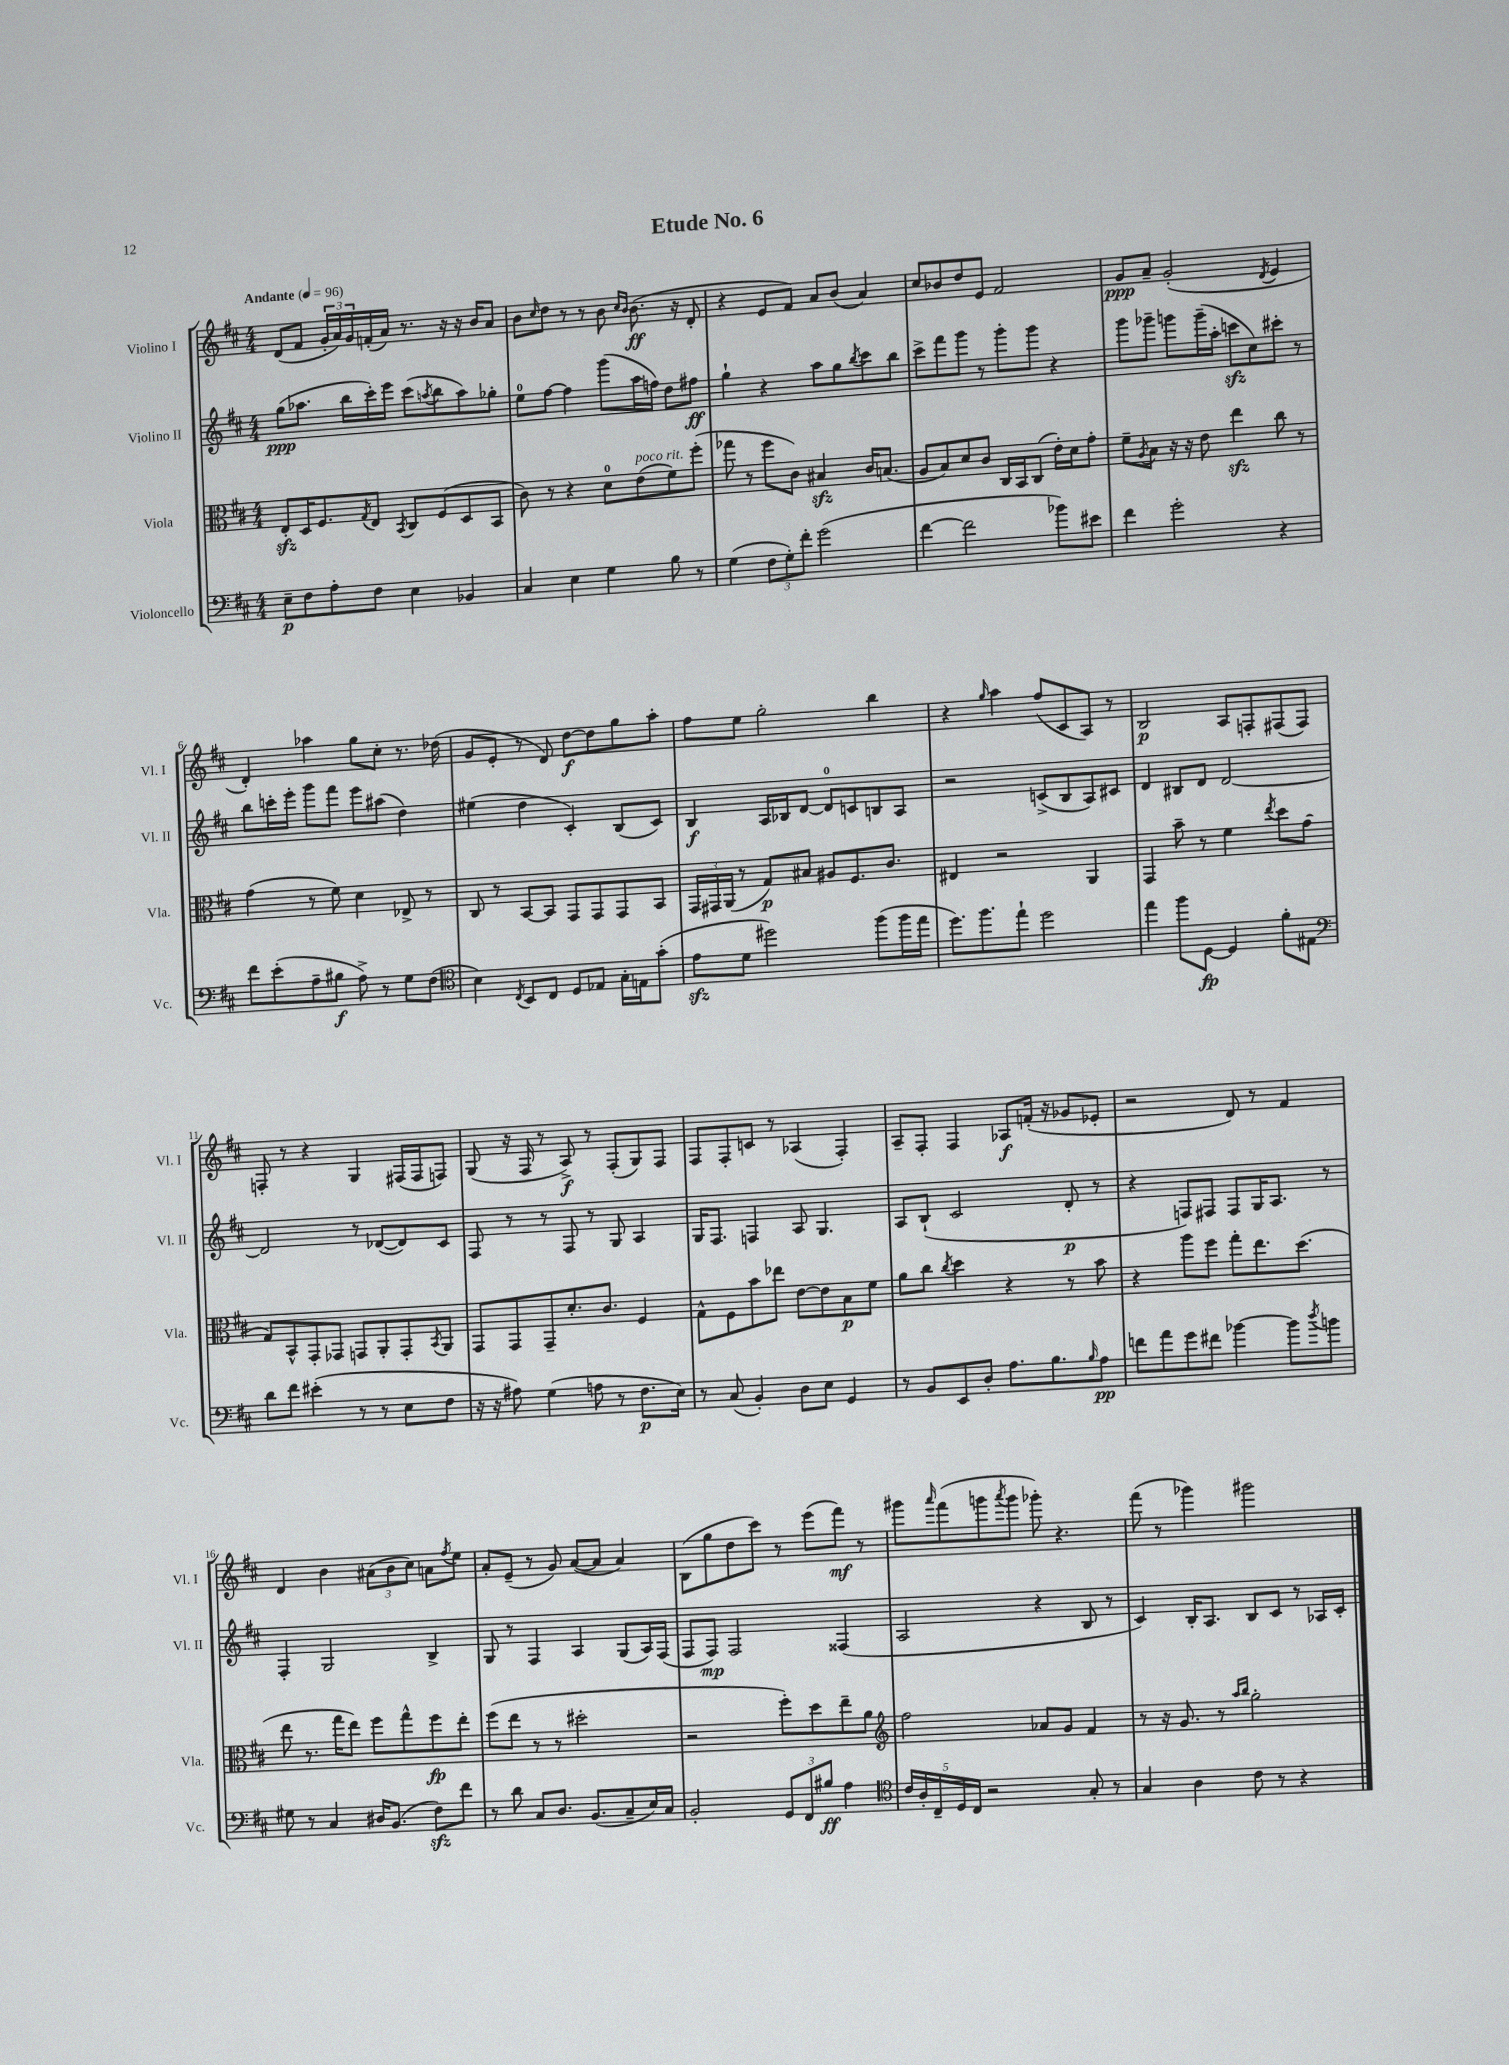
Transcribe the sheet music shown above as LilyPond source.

\header { title = "Etude No. 6" }
<<
\new StaffGroup <<
\new Staff = "s0" \with { instrumentName = "Violino I" shortInstrumentName = "Vl. I" } {
    \clef treble \key d \major \numericTimeSignature \time 4/4 \tempo "Andante" 4 = 96
    d'8( fis'8 \tuplet 3/2 { g'16-. a'16) g'16 } f'16-.( a'16) r8. r16 r16 b'16 a'8 |
    b'8 \grace { cis''16 } d''8 r8 r8 b'8 \grace { cis''16 b'16 } b'8.\ff( r16 d'8-. |
    r4 e'8 fis'8) a'8 b'8( a'4) |
    cis''8 bes'8 d''8 e'8 fis'2 |
    g'8\ppp a'8-- g'2-.( \acciaccatura { d'8 } e'4 |
    d'4-.) aes''4 g''8 cis''8-. r8. des''16( |
    g'8 e'8-. r8 d'8) d''8~\f d''8 g''8 a''8-. |
    fis''8 e''8 g''2-. b''4 |
    r4 \grace { g''16 } a''4 fis''8( cis'8 a8) r8 |
    b2\p a8 f8-. fis8( fis8) |
    f8-. r8 r4 g4 fis16( fis16 f8) |
    g8( r16 fis16 r8 a8->\f) r8 fis8-.( g8) fis8 |
    fis8 fis8-. c'8 r8 aes4( fis4-.) |
    a8-- fis8-. fis4 aes8\f f'16-.( r16 ges'8 ees'8-. |
    r2 d'8) r8 fis'4 |
    d'4 b'4 \tuplet 3/2 { ais'8( b'8 cis''8) } a'8 \acciaccatura { fis''8 } e''8 |
    a'8-. e'8--( r8 g'8) a'8~( a'8 a'4) |
    b8( g''8 d''8 cis'''8) r8 e'''8( fis'''8\mf) r8 |
    gis'''8 \grace { a'''16 } fis'''8( g'''8 \acciaccatura { a'''8 } g'''8 ges'''8-.) r4. |
    fis'''8( r8 ges'''4) gis'''2 \bar "|." |
}
\new Staff = "s1" \with { instrumentName = "Violino II" shortInstrumentName = "Vl. II" } {
    \clef treble \key d \major \numericTimeSignature \time 4/4
    g''8\ppp( aes''8. b''16 cis'''16-.) e'''16 cis'''8( \acciaccatura { a''8 } b''8 a''8) ges''8-. |
    e''8-0 fis''8~ fis''4 g'''8( a''16 f''16) d''8 fis''8\ff |
    g''4-! r4 a''8 g''8 \acciaccatura { b''8 } cis'''8 b''8 |
    cis'''8-> fis'''8 g'''8 r8 g'''8-. g'''8 r4 |
    g'''8 ges'''8-- g'''8 g'''16--( a''16-. c'''8\sfz cis''8) cis'''8-. r8 |
    b''8 c'''16-. e'''16-. g'''8 fis'''8 e'''8 ais''8( d''4) |
    eis''4( d''4 cis'4-.) b8( cis'8) |
    b4\f a16 bes16 d'8~ d'8-0 c'8 b8 a8 |
    r2 c'8->( b8 a8) cis'8 |
    d'4 bis8 d'8 d'2~ |
    d'2 r8 des'8~( des'8) cis'8 |
    fis8 r8 r8 fis8 r8 g8 a4 |
    g16 fis8. f4 a8 g4. |
    a8 b8-!( cis'2 d'8-.\p r8 |
    r4 f8) fis8 fis8 g16 a8. r8 |
    fis4-. g2 b4-> |
    g8 r8 fis4 a4 g8( a16) fis16( |
    fis8 fis8\mp) fis2 fisis4( |
    a2 r4 b8 r8 |
    cis'4) b16-. a8. b8 cis'8 r8 aes16 cis'16-. \bar "|." |
}
\new Staff = "s2" \with { instrumentName = "Viola" shortInstrumentName = "Vla." } {
    \clef alto \key d \major \numericTimeSignature \time 4/4
    e8-.\sfz d16 fis8. \acciaccatura { g8 } e8 \acciaccatura { b,8 } cis8 fis8( d8 b,8 |
    cis'8) r8 r4 d'8-0 e'8^\markup { \italic "poco rit." }( fis'8) fis''8-.( |
    ges''8 r8 fis''8 cis'8) bis4\sfz cis'16 b8.( |
    a8 b8) d'8 cis'8 cis16 b,16 cis8( e'16-.) d'16 g'8-. |
    fis'8-- \acciaccatura { a8 } b8 r16 r16 e'8 e''4\sfz cis''8 r8 |
    g'4( r8 fis'8) d'4 ees8-> r8 |
    cis8 r8 b,8~ b,8 g,8 g,8 g,8 b,8 |
    \tuplet 3/2 { g,16 gis,16 a,16( } r8 g8\p) bis8 ais8 fis8. cis'8. |
    eis4 r2 a,4 |
    g,4 b'8-- r8 fis'4 \acciaccatura { e''8 } d''8 g'8( |
    g8) b,8-^ g,8-. ges,8 g,8 a,8-. g,8-. \acciaccatura { b,8 } a,8 |
    g,8 g,8 g,8-- d'8.-. cis'8. fis4 |
    g8-^ fis8 b'8 ees''8 e'8~ e'8 b8\p fis'8 |
    a'8 cis''8 \acciaccatura { cis''8 } d''4 r4 r8 b'8 |
    r4 a''8 fis''8 g''8-. e''8. d''8.( |
    e''8 r8. g''16 e''8) fis''8 g''8-^ fis''8\fp e''8-. |
    fis''8( e''8 r8 r8 dis''2-. |
    r2 fis''8-.) d''8 e''8-- a'8 |
    \clef treble fis''2 aes'8 g'8 fis'4 |
    r8 r16 g'8. r8 \grace { a''16 b''16 } g''2-. \bar "|." |
}
\new Staff = "s3" \with { instrumentName = "Violoncello" shortInstrumentName = "Vc." } {
    \clef bass \key d \major \numericTimeSignature \time 4/4
    e8--\p fis8 a8-. fis8 e4 bes,4 |
    cis4 e4 g4 b8 r8 |
    g4( \tuplet 3/2 { fis8 g8-.) fis'8-. } g'2( |
    fis'4~ fis'2 bes'8) eis'8 |
    fis'4 g'2-. r4 |
    fis'8 e'8-.( a8-- bis8\f a8->) r8 g8 fis8( |
    \clef tenor b4) \acciaccatura { cis8 } b,8 cis8 d8 ees8 g16-. e16 g'8-.( |
    e'8\sfz d'8 dis''2) fis''8( fis''16 e''16 |
    d''8.) fis''8. e''8-! d''2 |
    e''4 fis''8 d8~\fp d4 fis'8-. eis8 |
    \clef bass d'8 fis'8 eis'4-.( r8 r8 e8 fis8 |
    r16 r16 ais8) g4( a8 r8 fis8.\p e16) |
    r8 cis8( b,4-.) d8 e8 g,4 |
    r8 b,8 e,8 d8-. a8. b8. \grace { b16 } a8\pp |
    f'8 a'8 g'8 fis'8 bes'4~ bes'8 \acciaccatura { d''8 } b'8 |
    gis8 r8 cis4 dis16 b,8.( fis8\sfz) fis'8 |
    r8 d'8 cis8 d8. b,8.( cis8-- e16) cis16 |
    b,2-. \tuplet 3/2 { g,8 fis,8 bis8\ff } a4 |
    \clef tenor \tuplet 5/4 { cis'16 a16-. cis16-- d16 cis16 } r2 g8-. r8 |
    g4 a4 cis'8 r8 r4 \bar "|." |
}
>>
>>
